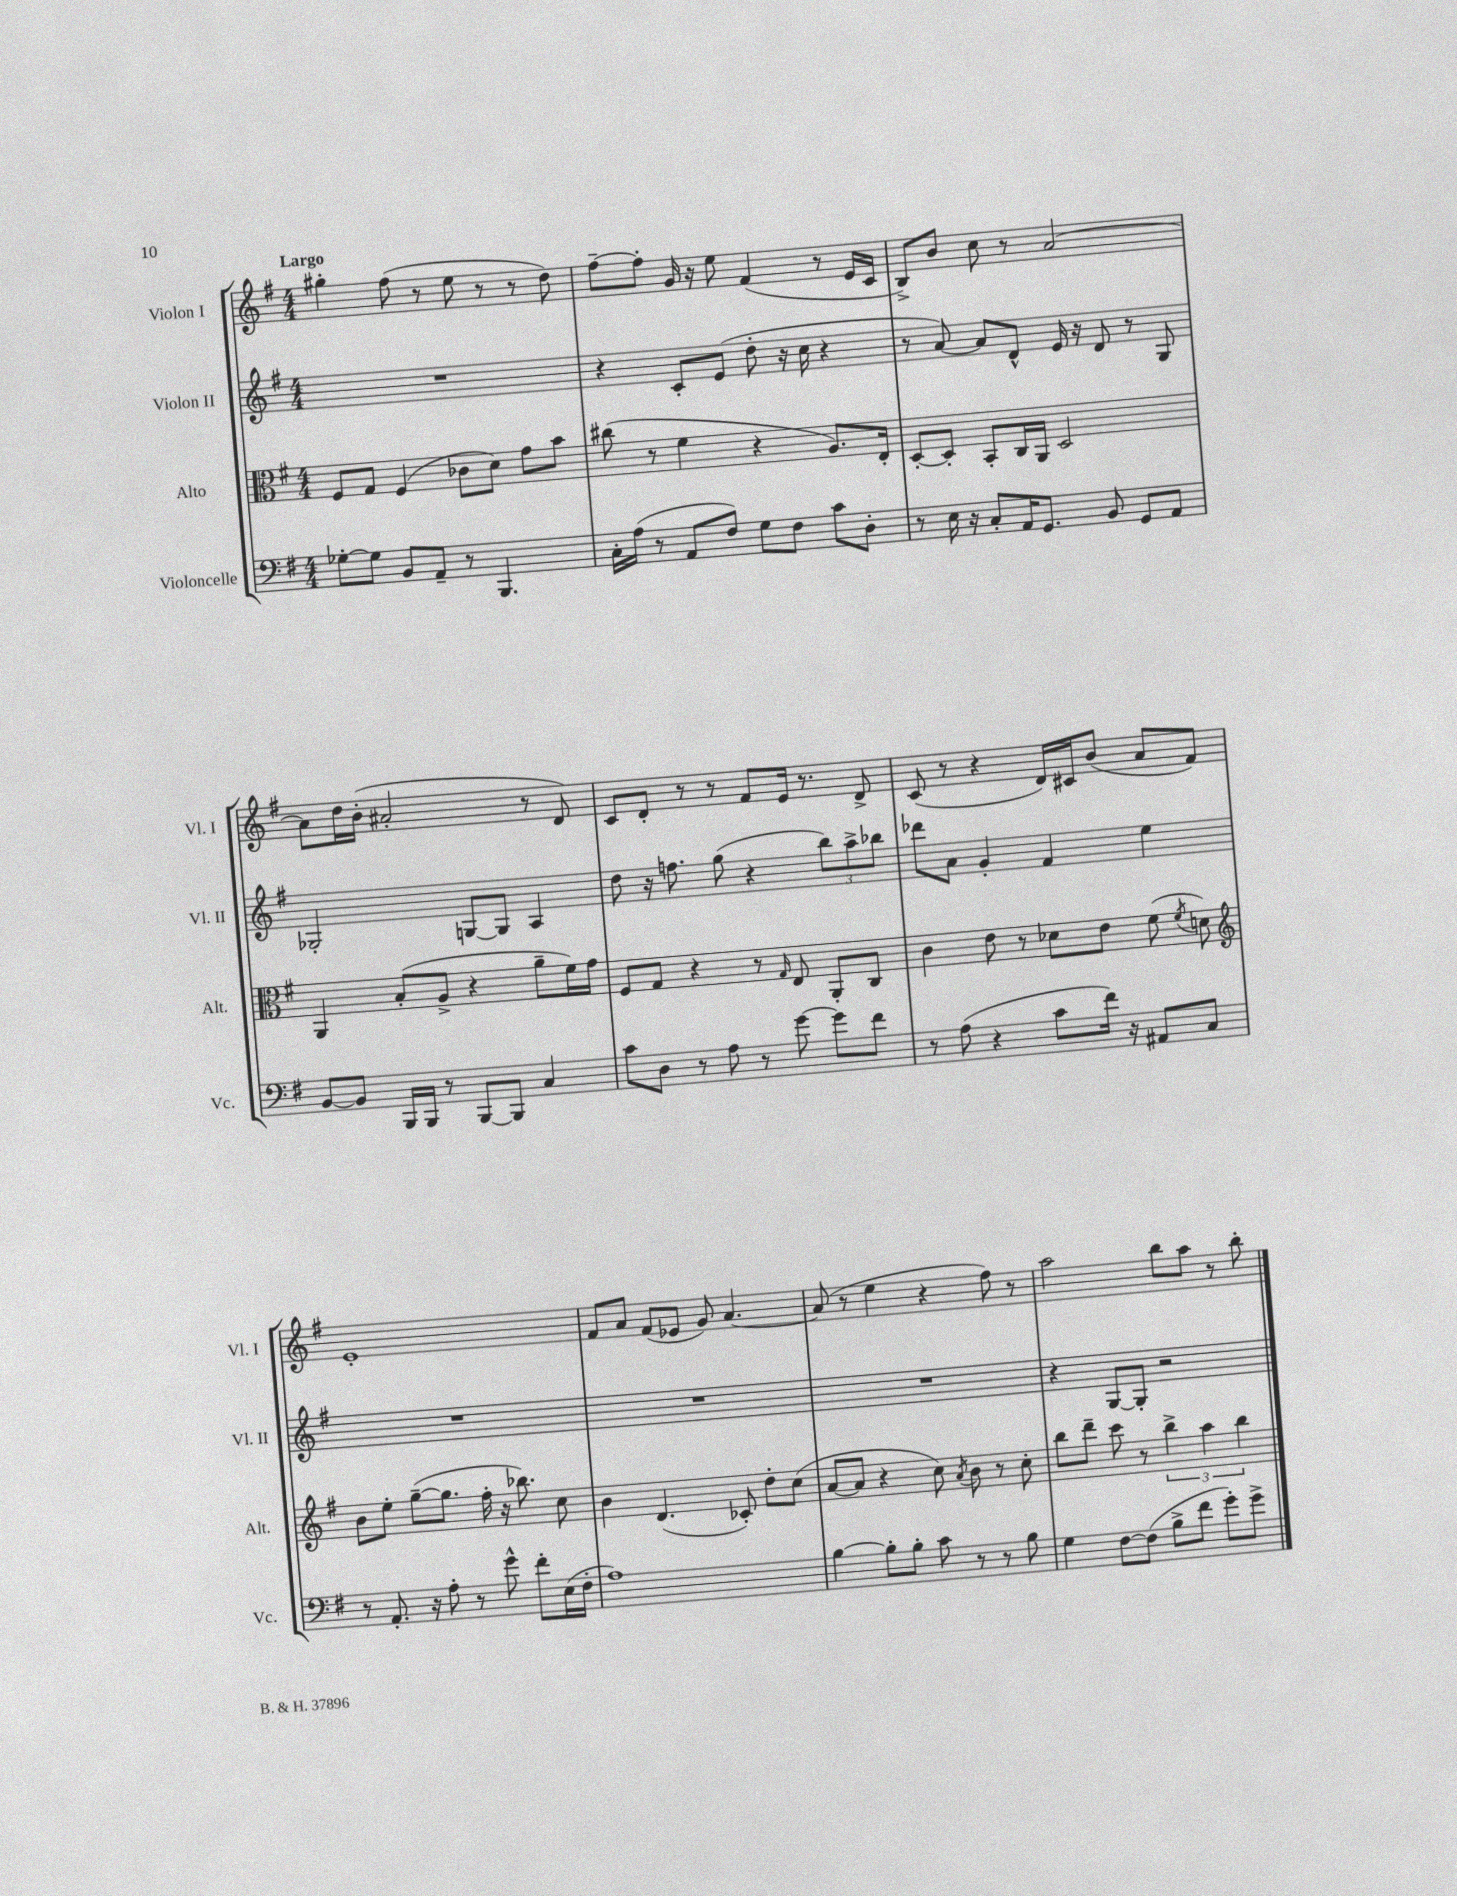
<<
\new StaffGroup <<
\new Staff = "s0" \with { instrumentName = "Violon I" shortInstrumentName = "Vl. I" } {
    \clef treble \key g \major \numericTimeSignature \time 4/4 \tempo "Largo"
    \autoBeamOff gis''4-. fis''8( r8 e''8 r8 r8 d''8) |
    fis''8[~-- fis''8]-. g'16 r16 e''8 fis'4( r8 e'16[ c'16] |
    b8[->) b'8] c''8 r8 a'2~ |
    a'8[ d''16 b'16]-.( ais'2-. r8 d'8) |
    c'8[ d'8]-. r8 r8 fis'8[ e'16] r8. d'8-> |
    c'8( r8 r4 d'16[) cis'16 b'8]( a'8[ fis'8]) |
    e'1-. |
    fis'8[ a'8] fis'8[( ees'8] g'8) a'4.~ |
    a'8( r8 e''4 r4 fis''8) r8 |
    a''2 b''8[ a''8] r8 b''8-. \bar "|." |
}
\new Staff = "s1" \with { instrumentName = "Violon II" shortInstrumentName = "Vl. II" } {
    \clef treble \key g \major \numericTimeSignature \time 4/4
    \autoBeamOff R1 |
    r4 c'8[-. e'8]( d''8-. r16 c''16 r4 |
    r8 a'8~) a'8[ d'8]-^ e'16 r16 d'8 r8 g8 |
    ges2-. g8[~ g8] a4 |
    d''8 r16 f''8. g''8( r4 \tuplet 3/2 { b''8[) a''8-> bes''8] } |
    des'''8[ a'8] g'4-. fis'4 e''4 |
    R1 |
    R1 |
    R1 |
    r4 g8[~ g8]-. r2 \bar "|." |
}
\new Staff = "s2" \with { instrumentName = "Alto" shortInstrumentName = "Alt." } {
    \clef alto \key g \major \numericTimeSignature \time 4/4
    \autoBeamOff fis8[ g8] fis4( ces'8[ d'8]) g'8[ b'8] |
    cis''8( r8 fis'4 r4 a8.[) e16]-. |
    d8[~-. d8]-. b,8[-. c16 a,16] d2 |
    a,4 b8[-.( a8]-> r4 a'8[-- fis'16) g'16] |
    fis8[ g8] r4 r8 \grace { g16 } e8 a,8[-. c8] |
    c'4 e'8 r8 des'8[ e'8] fis'8( \acciaccatura { fis'8 } d'8) |
    \clef treble b'8[ e''8]-. g''8[~--( g''8.] fis''16-. r16 bes''8.) c''8 |
    b'4 d'4.( ces'8-.) d''8[-. c''8]( |
    a'8[~ a'8] r4 c''8) \acciaccatura { a'8 } b'8 r8 c''8-. |
    b''8[ d'''8]-- c'''8 r8 \tuplet 3/2 { b''4-> a''4 b''4 } \bar "|." |
}
\new Staff = "s3" \with { instrumentName = "Violoncelle" shortInstrumentName = "Vc." } {
    \clef bass \key g \major \numericTimeSignature \time 4/4
    \autoBeamOff ges8[~-. ges8] b,8[ a,8]-- r8 b,,4. |
    c16[-. a16]( r8 a,8[ fis8]) g8[ fis8] c'8[ d8]-. |
    r8 e16 r16 c8[-. a,16 g,8.] b,8 g,8[ a,8] |
    b,8[~ b,8] b,,16[ b,,16] r8 b,,8[~ b,,8] c4 |
    c'8[ d8] r8 a8 r8 g'8~ g'8[ fis'8] |
    r8 a8( r4 c'8[ fis'16]) r16 ais,8[ c8] |
    r8 a,8.-. r16 a8-. r8 g'8-^ fis'8[-. e16( fis16]-. |
    a1) |
    b4~ b8[-. b8]-. c'8 r8 r8 b8 |
    g4 fis8[~ fis8]( b8[-> fis'8] g'8[-.) g'8]-> \bar "|." |
}
>>
>>
\layout { \context { \Score \remove "Bar_number_engraver" } }
